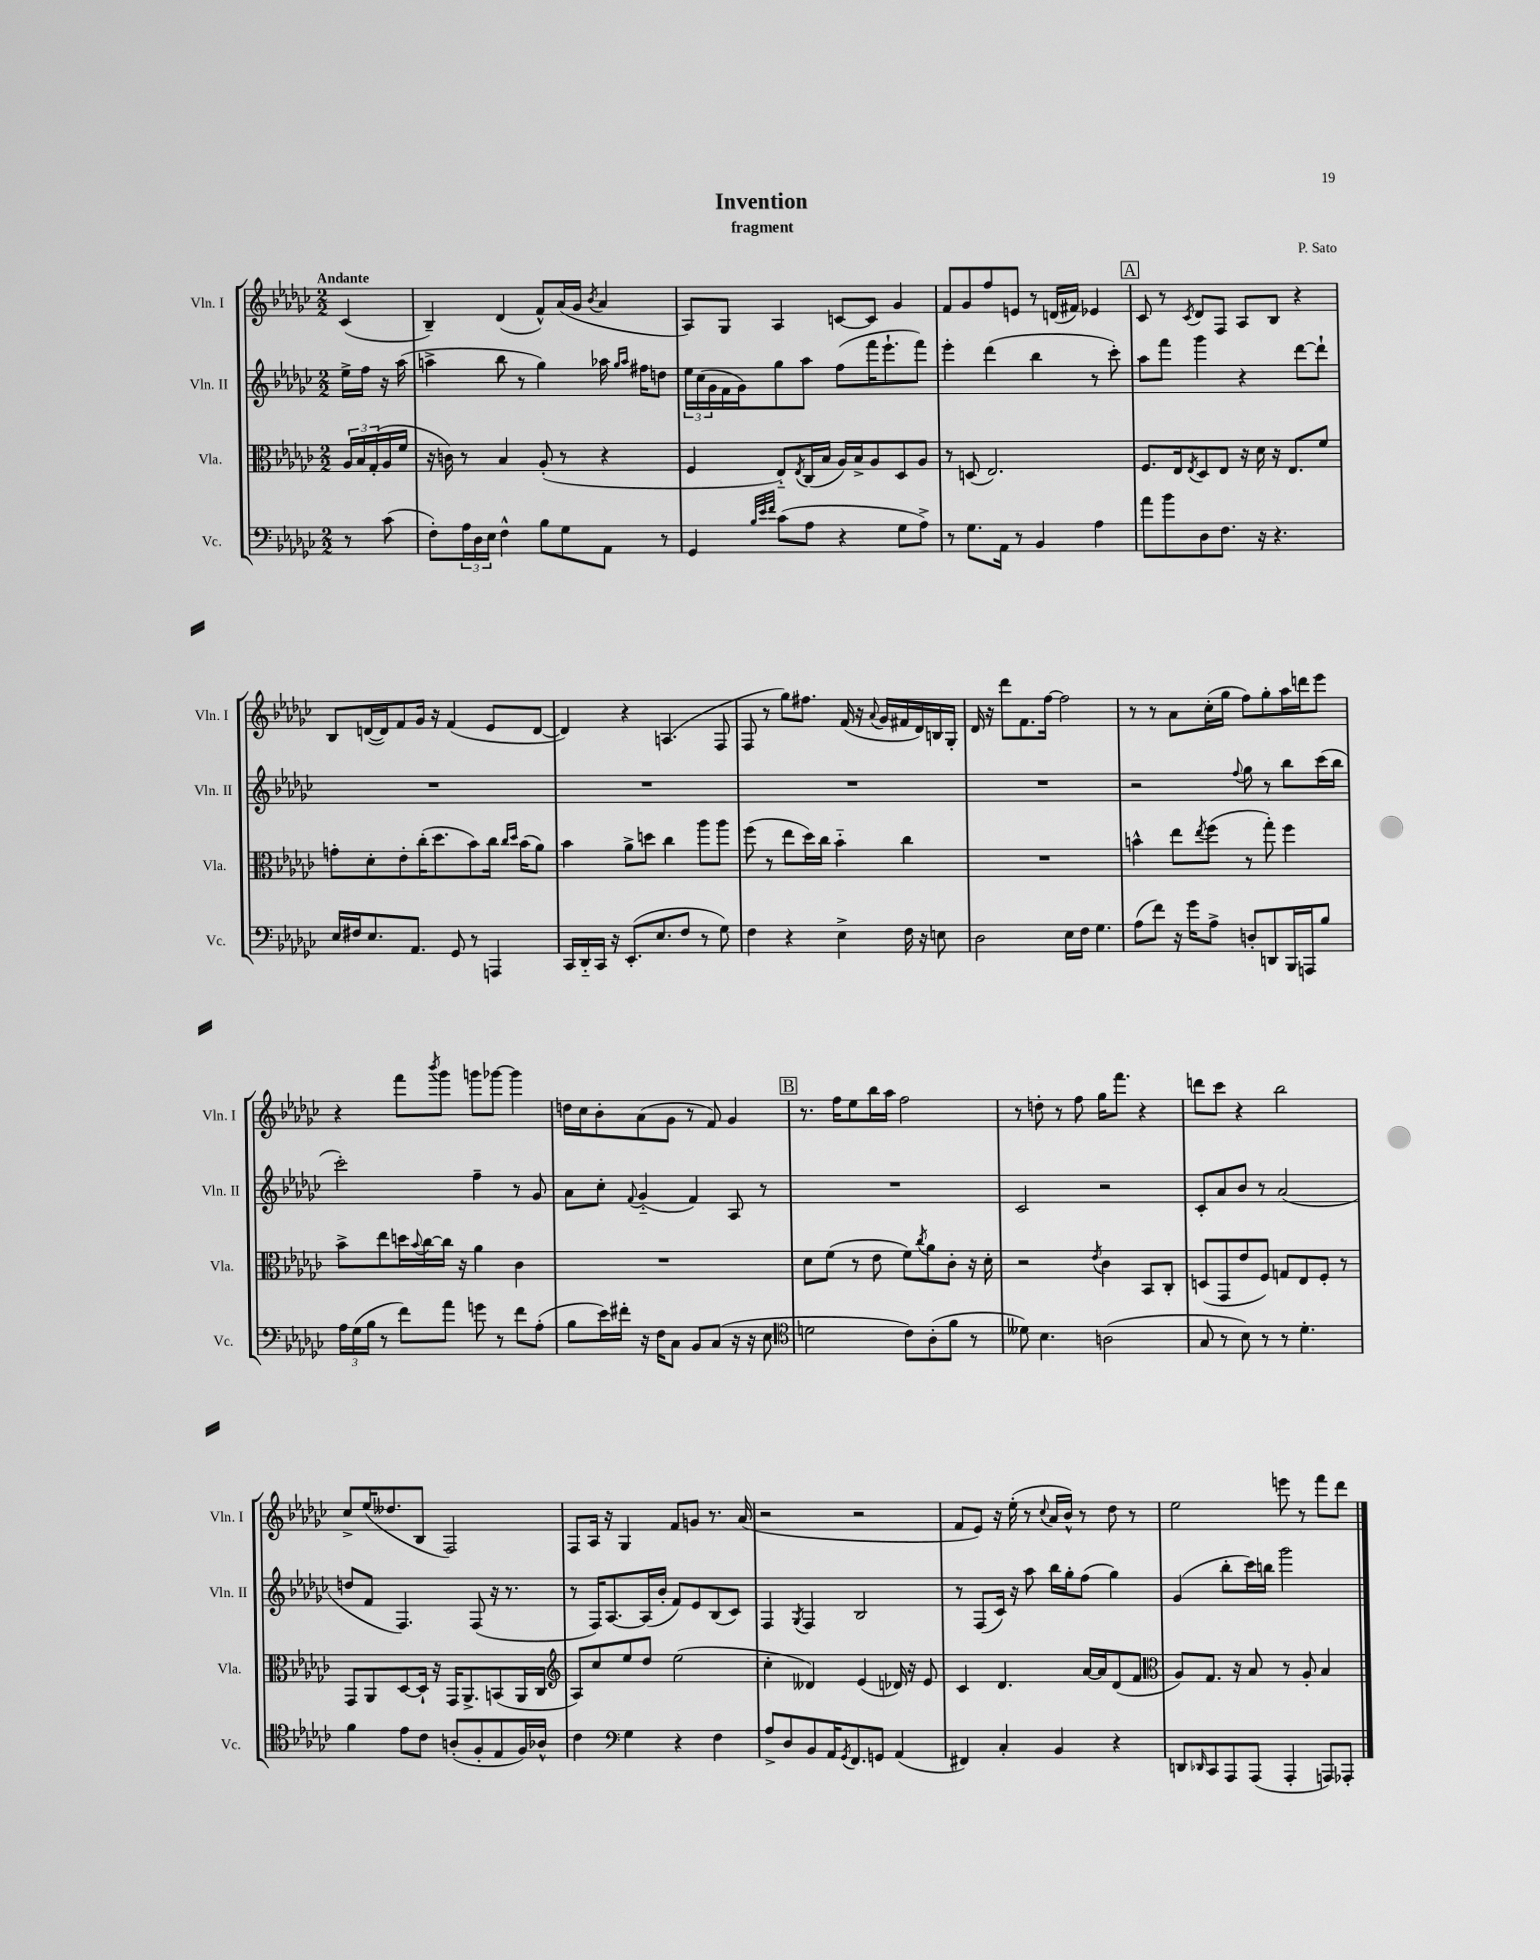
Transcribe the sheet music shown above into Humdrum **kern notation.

**kern	**kern	**kern	**kern
*part4	*part3	*part2	*part1
*staff4	*staff3	*staff2	*staff1
*I"Vc.	*I"Vla.	*I"Vln. II	*I"Vln. I
*I'Vc.	*I'Vla.	*I'Vln. II	*I'Vln. I
*clefF4	*clefC3	*clefG2	*clefG2
*k[b-e-a-d-g-c-]	*k[b-e-a-d-g-c-]	*k[b-e-a-d-g-c-]	*k[b-e-a-d-g-c-]
*M2/2	*M2/2	*M2/2	*M2/2
=	=	=	=
!	!	!	!LO:TX:a:B:t=Andante
8r	24A-/LL	16ee-^\LL	(4c-/
.	24B-/	.	.
.	.	16ff\JJ	.
.	(24G-'/	.	.
(8c-\	16A-/	16r	.
.	16f/JJ	(16aa-\	.
=1	=1	=1	=1
8F'\L)	16r	4aan^\	4B-~/)
.	16cn\)	.	.
24A-\L	8r	.	.
24D-\	.	.	.
24E-\JJ	.	.	.
4F^^\	4B-/	8bb-\	(4d-/
.	.	8r	.
8B-\L	(8A-'/	4gg-\)	8f^^/L)
8G-\	8r	.	(16a-/L
.	.	.	16g-/JJ
.	.	.	8qb-/
8AA-\J	4r	16aa-X\	4a-/
.	.	16qqgg-/LL	.
.	.	16qqaa-/JJ	.
.	.	16ff#X\KL	.
8r	.	8ddn\J	.
=2	=2	=2	=2
4GG-/	4F/	24ee-\LL	8A-/L)
.	.	(24cc-\	.
.	.	24g-\	.
.	.	16f\	8G-/J
.	.	16g-\J)	.
32qqB-/LLL	.	.	.
32qqe-/	.	.	.
32qqf/JJJ	.	.	.
(8c-\L	8E-/L)	8gg-\	4A-/
.	8qE-/	.	.
8A-\J	(16C-/L	8aa-\J	.
.	16B-/JJ	.	.
4r	16A-/LL)	(8ff\L	[8cn/L
.	16B-^/J	.	.
.	8A-/	16fff\K	8c/J]
.	.	8.eee-`\	.
8G-\L	8D-/	.	4g-/
8A-^\J)	8A-/J	8fff\J)	.
=3	=3	=3	=3
8r	8r	4eee-'\	8f/L
8.G-\L	(8Dn/	.	8g-/
.	2.E-/)	(4ddd-\	8ff/
16AA-\Jk	.	.	.
8r	.	.	8en/J
4BB-/	.	4bb-\	8r
.	.	.	(16dn/LL
.	.	.	16f#X/JJ)
4A-\	.	8r	4e-X/
.	.	8ccc-'\)	.
!!LO:REH:place=s1:t=A
=4	=4	=4	=4
8a-\L	8.F/L	8aa-\L	8c-/
8b-\	.	8fff\J	8r
.	16E-/k	.	.
.	8qE-/	.	8qc-/
8D-\	8D-/	4ggg-\	8d-/L
8.F\J	8E-/J	.	8F/J
.	16r	4r	8A-/L
16r	16d-\	.	.
4.r	16r	.	8B-/J
.	8.E-/L	.	.
.	.	[8ddd-\L	4r
.	8f/J	8ddd-`\J]	.
!!LO:LB:g=z
=5	=5	=5	=5
16E-/LL	8gn'\L	1r	8B-/L
16F#X/J	.	.	.
8.E-/	8d-'\	.	([16dn/L
.	.	.	16d/J])
.	8e-'\	.	8f/
8.AA-/J	.	.	.
.	(16cc-'\K	.	16g-/Jk
.	8.dd-\	.	16r
8GG-/	.	.	(4f/
8r	8b-\)	.	.
4AAAn/	16cc-\Jk	.	8e-/L
.	16qqcc-/LL	.	.
.	16qqdd-/JJ	.	.
.	(16b-\KL	.	.
.	8a-\J)	.	[8d/J
=6	=6	=6	=6
16CC-/LL	4b-\	1r	4d/])
16DD-/	.	.	.
16CC-/JJ	.	.	.
16r	.	.	.
(8.EE-'/L	8a-^\L	.	4r
.	8ddn\J	.	.
8.E-/	.	.	.
.	4cc-\	.	(4.An/
8F/J	.	.	.
8r	8aa-\L	.	.
8G-\)	8aa-\J	.	8F/
=7	=7	=7	=7
4F\	(8ff\	1r	8F/
.	8r	.	8r
4r	8ee-\L	.	8gg-\L)
.	16dd-\L)	.	8.ff#X\J
.	16cc-\JJ	.	.
4E-^\	4b-\	.	.
.	.	.	(16f/
.	.	.	16r
.	.	.	8qqa-/
.	.	.	16g-/LL
16F\	4cc-\	.	16f#X/
16r	.	.	16d-/)
8En\	.	.	16Bn/
.	.	.	16G-'/JJ
=8	=8	=8	=8
2D-\	1r	1r	16d-/
.	.	.	16r
.	.	.	8ddd-\L
.	.	.	8.f\
.	.	.	[16ff\Jk
16E-\LL	.	.	2ff\]
16F\JJ	.	.	.
4.G-\	.	.	.
=9	=9	=9	=9
(8A-\L	4bn^^\	2r	8r
8f\J)	.	.	8r
16r	8ee-\L	.	8a-\L
16g-\KL	.	.	.
.	8qee-/	.	.
8A-^\J	(8ff\J	.	(16cc-'\L
.	.	.	16gg-\JJ
.	.	8qqff/	.
8Dn'/L	8r	8gg-\	8ff\L)
8DDn/	8gg-'\)	8r	8gg-'\
16BBB-/L	4ff\	8bb-\L	16aa-\L
16AAAn/J	.	.	16dddn\J
8B-/J	.	(16ccc-\L	8eee-\J
.	.	16bb-\JJ	.
!!LO:LB:g=z
=10	=10	=10	=10
24A-\LL	8b-^\L	2ccc-'\)	4r
(24G-\	.	.	.
24B-\JJ	.	.	.
8r	8ee-\	.	.
8f\L)	16ddn\L	.	8fff\L
.	8qqb-/	.	.
.	[16cc-\	.	.
.	.	.	8qbbb-/
8a-\J	16cc-\JJ]	.	8ggg-\J
.	16r	.	.
8gn\	4a-\	4ff~\	8gggn\L
8r	.	.	[8ggg-X\J
8f\L	4c-\	8r	4ggg-\]
(8A-'\J	.	8g-/	.
=11	=11	=11	=11
8B-\L	1r	8a-\L	16ddn\LL
.	.	.	16cc-\J
16e-\L)	.	8cc-'\J	8b-'\
16f#X'\JJ	.	.	.
.	.	8qqf/	.
16r	.	(4g-/	(8a-\
16F\KL	.	.	.
8C-\J	.	.	8g-\J
8BB-/L	.	4f/)	8r
(8C-/J	.	.	8f/)
16r	.	8A-/	4g-/
16r	.	.	.
8E-\	.	8r	.
!!LO:REH:place=s1:t=B
=12	=12	=12	=12
*clefC4	*	*	*
2dn\	8d-\L	1r	8.r
.	(8f\J	.	.
.	.	.	16ff\KL
.	8r	.	8ee-\
.	8e-\	.	16bb-\L
.	.	.	16aa-\JJ
8c-\L)	8f\L)	.	2ff\
.	8qcc-/	.	.
(8A-'\	8a-\	.	.
8f\J	8c-'\J	.	.
8r	16r	.	.
.	16d-'\	.	.
=13	=13	=13	=13
8d--X\)	2r	2c-/	8r
4.B-\	.	.	8ddn'\
.	.	.	8r
.	.	.	8ff\
.	8qe-/	.	.
(2An\	4c-\	2r	16gg-\KL
.	.	.	8.fff\J
.	8BB-/L	.	4r
.	8C-'/J	.	.
=14	=14	=14	=14
8G-/	(8Dn/L	8c-'/L	8dddn\L
8r	8GG-/	8a-/	8ccc-\J
8B-\)	8e-/	8b-/J	4r
8r	8F/J)	8r	.
8r	8Gn/L	(2a-/	2bb-\
4.d-'\	8E-/	.	.
.	8F'/J	.	.
.	8r	.	.
!!LO:LB:g=z
=15	=15	=15	=15
4f\	8GG-/L	8ddn/L	8cc-^/L
.	8AA-/	8f/J	(16ee-/K
.	.	.	8.dd--X/
8e-\L	[8D-/	4.F/)	.
8c-\J	16D-`/Jk]	.	8B-/J
.	16r	.	.
(8An'/L	16GG-/KL	.	2F/)
.	8.AA-^/	.	.
8F'/	.	(8F/	.
8E-/	(8BBn/	16r	.
.	.	8.r	.
16F/L)	16AA-/L	.	.
16A-X^^/JJ	16C-/JJ	.	.
=16	=16	=16	=16
*	*clefG2	*	*
4c-\	8A-/L)	8r	8F/L
.	8cc-/	16F/KL)	16A-/Jk
.	.	[8.A-/	16r
*clefF4	*	*	*
4G-\	8ee-/	.	4G-/
.	8dd-/J	(16A-/L]	.
.	.	16b-'/JJ	.
4r	(2ee-\	8f/L)	8f/L
.	.	8e-/	8gn/J
4F\	.	(8B-/	8.r
.	.	8c-/J)	.
.	.	.	(16a-/
=17	=17	=17	=17
8A-^/L	4cc-'\	4F/	2r
8D-/	.	.	.
.	.	8qG-/	.
8BB-/	4d--X/)	4F/	.
16AA-/K	.	.	.
8qGG-/	.	.	.
8.FF/	.	.	.
.	(4e-/	2B-/	2r
8GGn/J	.	.	.
(4AA-/	16d-X/)	.	.
.	16r	.	.
.	8e-/	.	.
=18	=18	=18	=18
4FF#X/)	4c-/	8r	8f/L
.	.	(8F/L	8e-/J)
4C-'/	4.d-/	16c-/Jk)	16r
.	.	16r	(16ee-'\
.	.	8aa-\	8r
.	.	.	8qqcc-/
4BB-/	.	16bb-\LL	16a-/LL
.	.	16gg-'\J	16b-^^/JJ)
.	[16a-/LL	(8ff\J	8r
.	16a-/J]	.	.
4r	(8d-/	4gg-\)	8dd-\
.	8f/J	.	8r
=19	=19	=19	=19
*	*clefC3	*	*
8DDn/L	8A-/L)	(4g-/	2ee-\
16qqDD-X/	.	.	.
8CC-/	8.G-/J	.	.
8AAA-/	.	8bb-'\L	.
.	16r	.	.
(8AAA-/J	8B-/	16ccc-\L)	.
.	.	16bbn\JJ	.
4AAA-'/	8r	2ggg-\	8eeen\
.	8A-'/	.	8r
8AAAn/L)	4B-/	.	8fff\L
8AAA-X'/J	.	.	8ddd-\J
==	==	==	==
*-	*-	*-	*-
